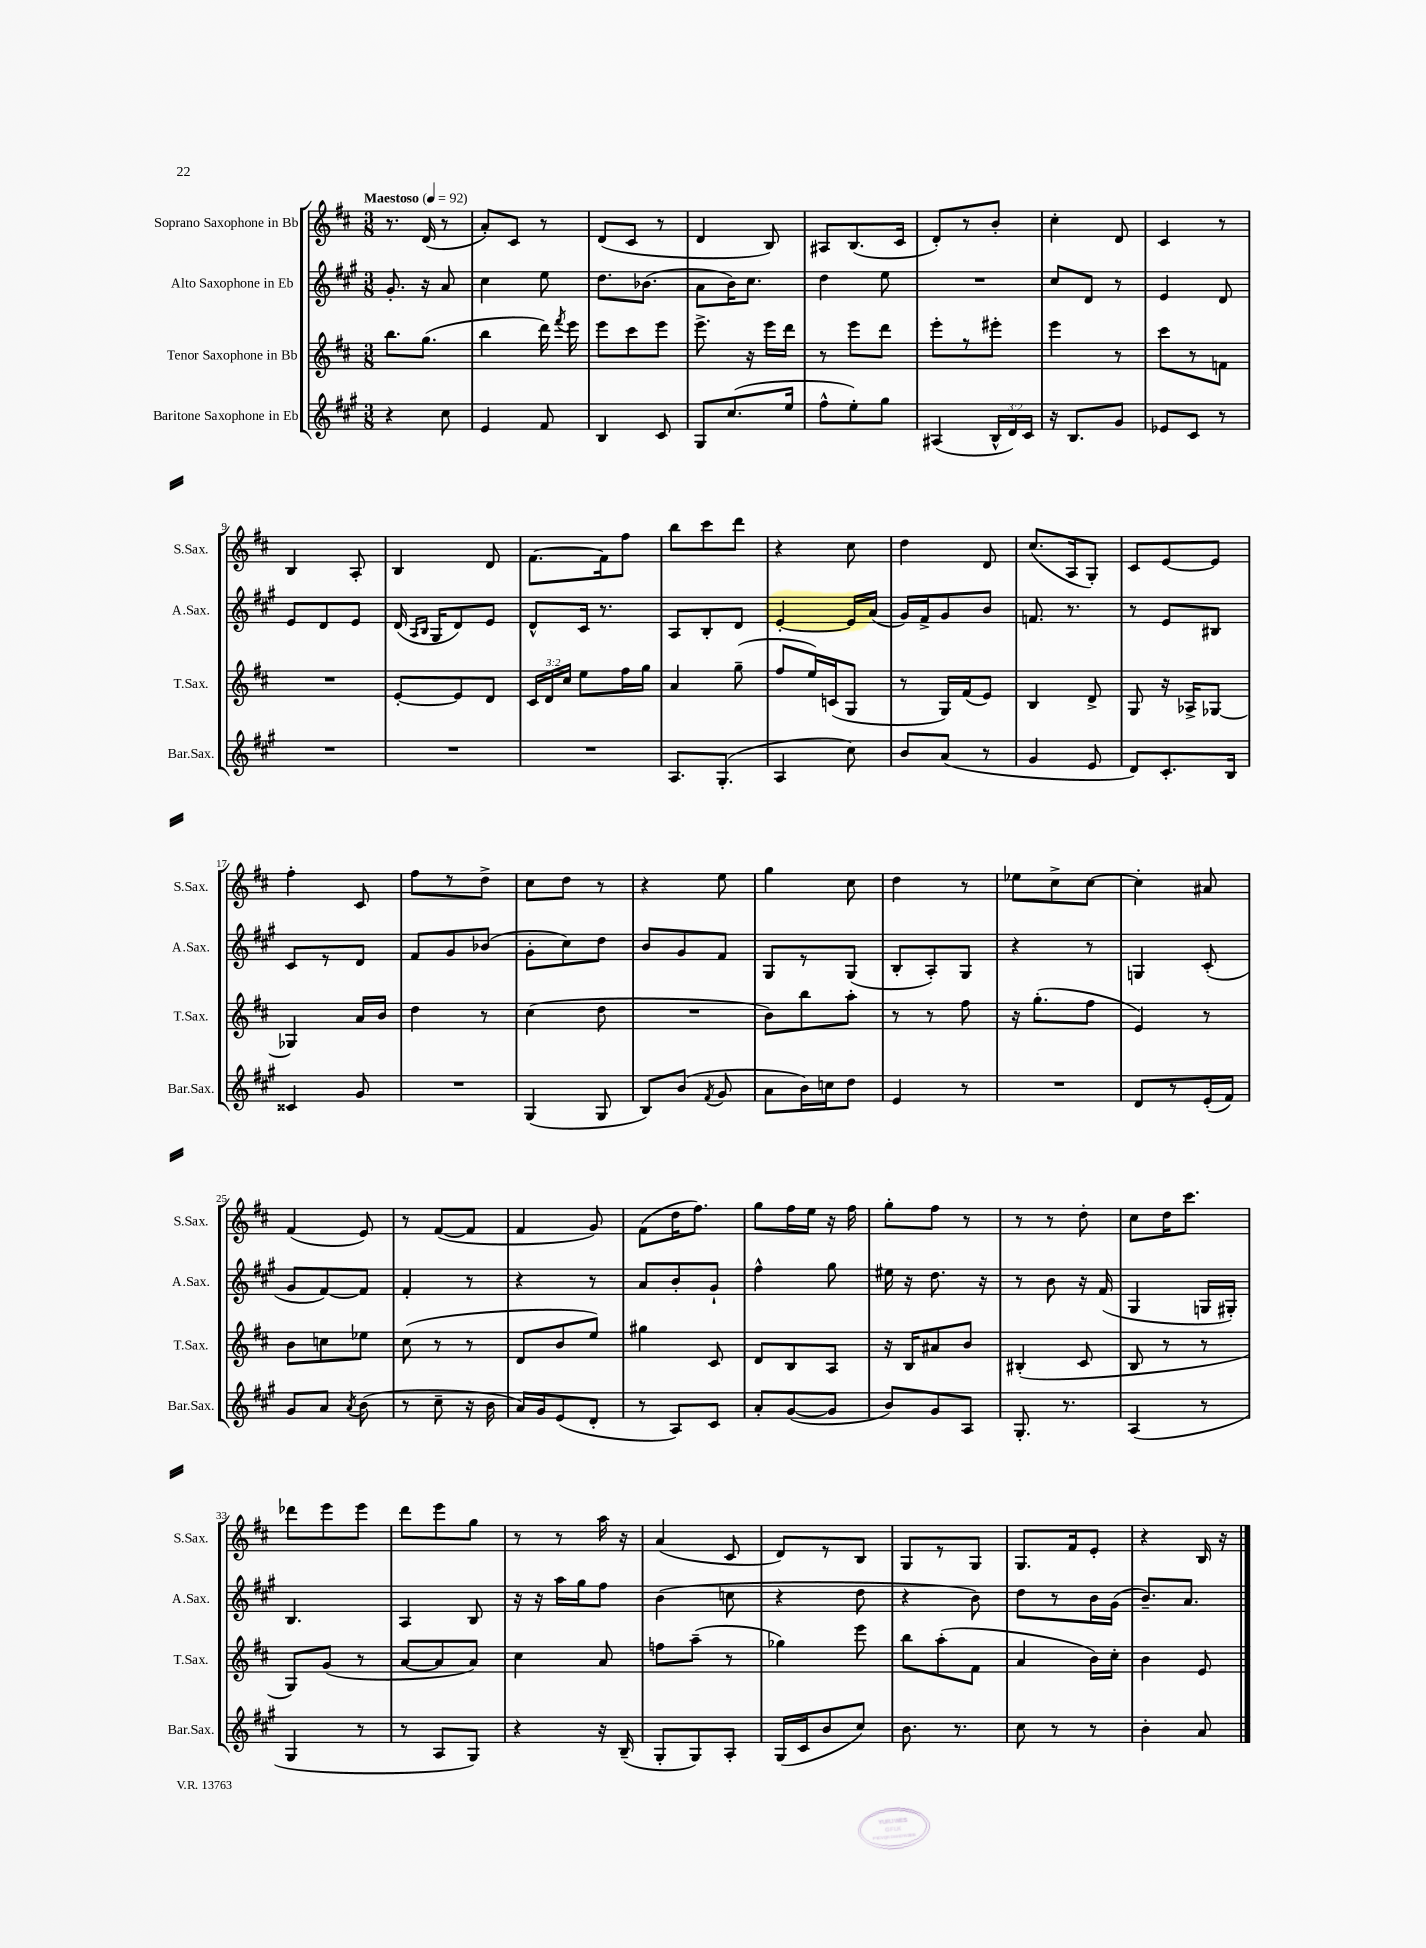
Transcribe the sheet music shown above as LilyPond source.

<<
\new StaffGroup <<
\new Staff = "s0" \with { instrumentName = "Soprano Saxophone in Bb" shortInstrumentName = "S.Sax." } {
    \clef treble \key d \major \numericTimeSignature \time 3/8 \tempo "Maestoso" 4 = 92
    \autoBeamOff r8. d'16( r8 |
    a'8[-.) cis'8] r8 |
    d'8[( cis'8] r8 |
    d'4 b8) |
    ais8[ b8.( cis'16] |
    d'8[-.) r8 b'8]-. |
    cis''4-. d'8 |
    cis'4 r8 |
    b4 a8-. |
    b4 d'8 |
    fis'8.[~ fis'16 fis''8] |
    b''8[ cis'''8 d'''8] |
    r4 cis''8 |
    d''4 d'8 |
    cis''8.[( a16 g8]-.) |
    cis'8[ e'8~ e'8] |
    fis''4-. cis'8 |
    fis''8[ r8 d''8]-> |
    cis''8[ d''8] r8 |
    r4 e''8 |
    g''4 cis''8 |
    d''4 r8 |
    ees''8[ cis''8-> cis''8]~ |
    cis''4-. ais'8 |
    fis'4( e'8) |
    r8 fis'8[~( fis'8] |
    fis'4 g'8) |
    fis'8[( d''16 fis''8.]) |
    g''8[ fis''16 e''16] r16 fis''16 |
    g''8[-. fis''8] r8 |
    r8 r8 d''8-. |
    cis''8[ d''16 cis'''8.] |
    des'''8[ e'''8 e'''8] |
    d'''8[ e'''8 g''8] |
    r8 r8 a''16 r16 |
    a'4( cis'8 |
    d'8[) r8 b8] |
    g8[ r8 g8] |
    g8.[ fis'16 e'8]-. |
    r4 b16 r16 \bar "|." |
}
\new Staff = "s1" \with { instrumentName = "Alto Saxophone in Eb" shortInstrumentName = "A.Sax." } {
    \clef treble \key a \major \numericTimeSignature \time 3/8
    \autoBeamOff gis'8.-. r16 a'8 |
    cis''4 e''8 |
    d''8.[ bes'8.]( |
    a'8[ b'16) cis''8.] |
    d''4 e''8 |
    R4. |
    cis''8[ d'8] r8 |
    e'4 d'8 |
    e'8[ d'8 e'8] |
    d'16( \grace { a16[ b16] } gis16[ d'8) e'8] |
    d'8[-^ cis'16] r8. |
    a8[ b8-. d'8] |
    e'4~-. e'16[ a'16]( |
    gis'16[) fis'16-> gis'8 b'8] |
    f'8. r8. |
    r8 e'8[ bis8] |
    cis'8[ r8 d'8] |
    fis'8[ gis'8 bes'8]( |
    gis'8[-. cis''8) d''8] |
    b'8[ gis'8 fis'8] |
    gis8[ r8 gis8]( |
    b8[-. a8-.) gis8] |
    r4 r8 |
    g4 cis'8-.( |
    gis'8[ fis'8~) fis'8] |
    fis'4-. r8 |
    r4 r8 |
    a'8[ b'8-. gis'8]-! |
    fis''4-^ gis''8 |
    eis''16 r16 d''8. r16 |
    r8 b'8 r16 fis'16( |
    gis4 g16[ gis16]-.) |
    b4. |
    a4 b8 |
    r16 r16 a''16[ gis''16 fis''8] |
    b'4( c''8 |
    r4 d''8 |
    r4 b'8) |
    d''8[ r8 b'16 gis'16]( |
    b'8.[--) a'8.] \bar "|." |
}
\new Staff = "s2" \with { instrumentName = "Tenor Saxophone in Bb" shortInstrumentName = "T.Sax." } {
    \clef treble \key d \major \numericTimeSignature \time 3/8 \override Staff.TupletNumber.text = #tuplet-number::calc-fraction-text
    \autoBeamOff b''8.[ g''8.]( |
    b''4 d'''16) \acciaccatura { fis'''8 } e'''16 |
    e'''8[ cis'''8 e'''8] |
    e'''8.-> r16 e'''16[ d'''16] |
    r8 e'''8[ d'''8] |
    e'''8[-. r8 eis'''8]-. |
    e'''4 r8 |
    cis'''8[ r8 f'8] |
    R4. |
    e'8[~-. e'8 d'8] |
    \tuplet 3/2 { cis'16[ d'16 cis''16] } e''8[ fis''16 g''16] |
    a'4 g''8--( |
    fis''8[ e''16) c'16( g8] |
    r8 g16[) fis'16( e'8]) |
    b4 d'8-> |
    g8 r16 aes16[-> ges8]~ |
    ges4 a'16[ b'16] |
    d''4 r8 |
    cis''4( d''8 |
    R4. |
    b'8[) b''8 a''8]-. |
    r8 r8 fis''8 |
    r16 g''8.[-.( fis''8] |
    e'4) r8 |
    b'8[ c''8 ees''8] |
    cis''8( r8 r8 |
    d'8[ b'8 e''8]) |
    gis''4 cis'8 |
    d'8[ b8 a8] |
    r16 b16[ ais'8 b'8] |
    bis4-.( cis'8 |
    b8 r8 r8 |
    g8[) g'8]( r8 |
    a'8[~ a'8 a'8]) |
    cis''4 a'8 |
    f''8[ a''8]--( r8 |
    ges''4) e'''8 |
    b''8[ a''8-.( fis'8] |
    a'4 b'16[) cis''16]-. |
    b'4 e'8 \bar "|." |
}
\new Staff = "s3" \with { instrumentName = "Baritone Saxophone in Eb" shortInstrumentName = "Bar.Sax." } {
    \clef treble \key a \major \numericTimeSignature \time 3/8 \override Staff.TupletNumber.text = #tuplet-number::calc-fraction-text
    \autoBeamOff r4 cis''8 |
    e'4 fis'8 |
    b4 cis'8 |
    gis8[ cis''8.( e''16] |
    fis''8[-^ e''8-.) gis''8] |
    ais4( \tuplet 3/2 { b16[-^ d'16) cis'16] } |
    r16 b8.[ gis'8] |
    ees'8[ cis'8] r8 |
    R4. |
    R4. |
    R4. |
    a8.[ gis8.]-.( |
    a4 cis''8) |
    b'8[ a'8]( r8 |
    gis'4 e'8 |
    d'8[) cis'8.-. b16] |
    cisis'4 gis'8 |
    R4. |
    gis4( gis8 |
    b8[) b'8]( \acciaccatura { fis'8 } gis'8 |
    a'8[ b'16) c''16 d''8] |
    e'4 r8 |
    R4. |
    d'8[ r8 e'16-.( fis'16]) |
    gis'8[ a'8] \acciaccatura { a'8 } b'8( |
    r8 cis''8-- r16 b'16 |
    a'16[) gis'16 e'8( d'8]-. |
    r8 a8[) cis'8] |
    a'8[-. gis'8~( gis'8] |
    b'8[) gis'8 a8] |
    gis8.-. r8. |
    a4( r8 |
    gis4 r8 |
    r8 a8[ gis8]) |
    r4 r16 b16--( |
    gis8[-. gis8) a8]-. |
    gis16[( cis'16 b'8 cis''8]) |
    b'8. r8. |
    cis''8 r8 r8 |
    b'4-. a'8 \bar "|." |
}
>>
>>
